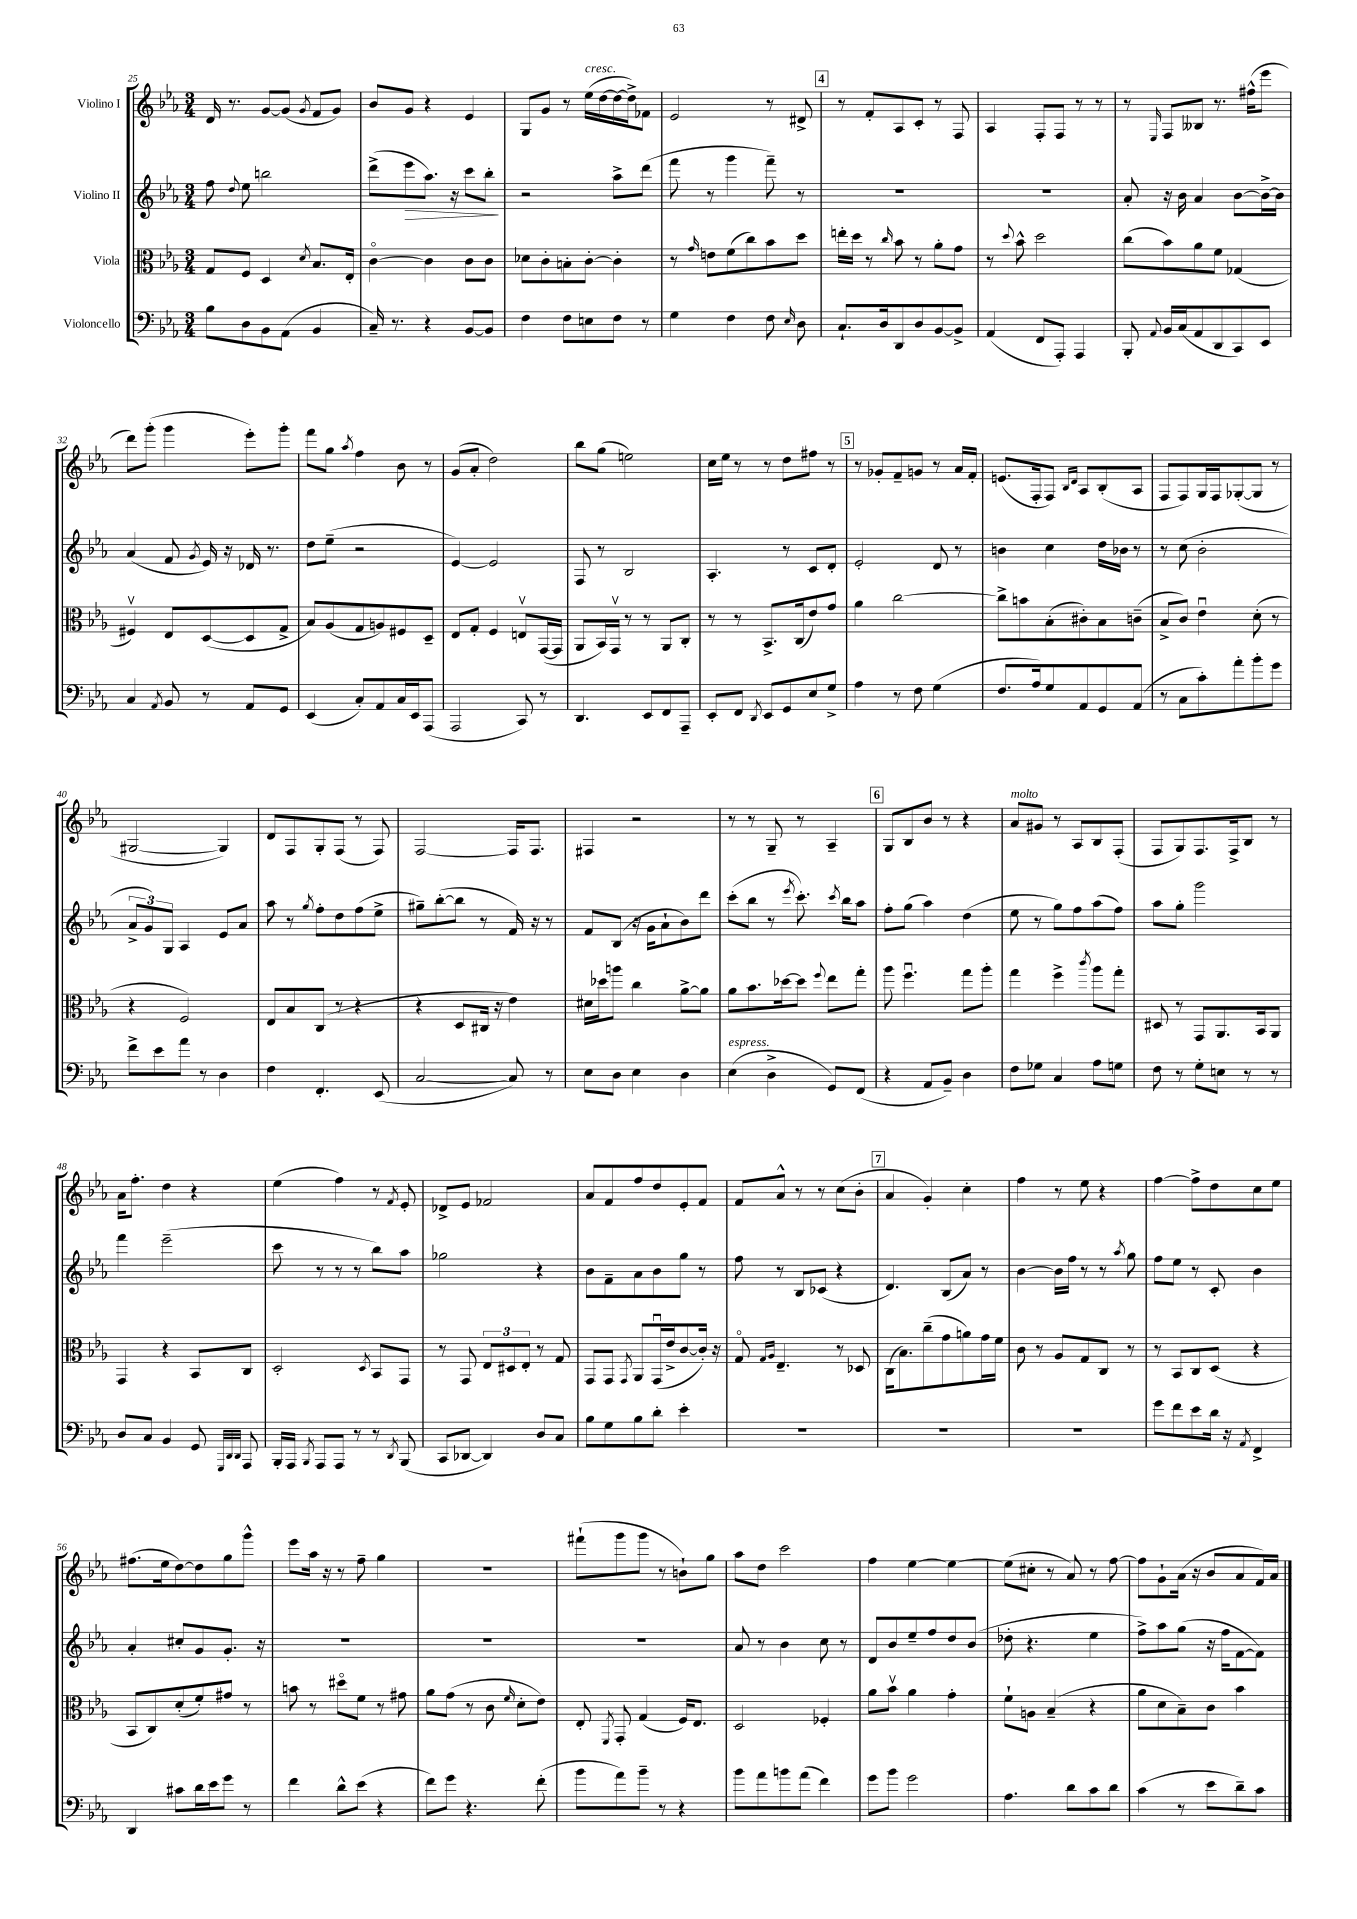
<<
\new StaffGroup <<
\new Staff = "s0" \with { instrumentName = "Violino I" } {
    \clef treble \key ees \major \numericTimeSignature \time 3/4
    \autoBeamOff d'16 r8. g'8[~ g'8]( \acciaccatura { g'8 } f'8[ g'8]) |
    bes'8[ g'8] r4 ees'4 |
    g8[ g'8] r8 ees''16[^\markup { \italic "cresc." }( d''16~ d''16~ d''16->) fes'8] |
    ees'2 r8 dis'8-> |
    \mark \markup { \box "4" } r8 f'8[-. aes8 c'8]-. r8 f8 |
    aes4 f8[-. f8] r8 r8 |
    r8 \grace { ees16 } f8[ beses8] r8. fis''16[-^( ees'''8] |
    d'''8[) g'''8]-.( g'''4 ees'''8[-.) g'''8]-. |
    f'''8[ g''8] \acciaccatura { aes''8 } f''4 bes'8 r8 |
    g'8[( aes'8]-. d''2) |
    bes''8[ g''8]( e''2) |
    c''16[ ees''16] r8 r8 d''8[ fis''8] r8 |
    \mark \markup { \box "5" } r8 ges'8[-. f'8-- g'8] r8 aes'16[ f'16]-. |
    e'8.[( f16-. f8]) \grace { bes16[ d'16] } aes8[ bes8-.( aes8] |
    f8[ f8) g16 f16 ges8~-.( ges8] r8 |
    gis2~ gis4) |
    d'8[ f8 g8-. f8]( r8 f8) |
    f2~ f16[ f8.] |
    fis4 r2 |
    r8 r8 g8-- r8 aes4-- |
    \mark \markup { \box "6" } g8[ bes8 bes'8] r8 r4 |
    aes'8[^\markup { \italic "molto" } gis'8] r8 aes8[ bes8 f8]-.( |
    f8[ g8) f8. f16-> bes8] r8 |
    aes'16[ f''8.]-. d''4 r4 |
    ees''4( f''4) r8 \acciaccatura { f'8 } ees'8-. |
    des'8[-> ees'8] fes'2 |
    aes'8[ f'8 f''8 d''8 ees'8-. f'8] |
    f'8[ aes'8]-^ r8 r8 c''8[( bes'8]-. |
    \mark \markup { \box "7" } aes'4 g'4-.) c''4-. |
    f''4 r8 ees''8 r4 |
    f''4~ f''8[-> d''8 c''8 ees''8] |
    fis''8.[( ees''16 d''8~) d''8 g''8 g'''8]-^ |
    ees'''8[ aes''16] r16 r8 f''8-- g''4 |
    R2. |
    fis'''8[-!( g'''8 g'''8] r8 b'8[-!) g''8] |
    aes''8[ d''8] c'''2 |
    f''4 ees''4~ ees''4~ |
    ees''8[( cis''8]-. r8 aes'8) r8 f''8~ |
    f''8[ g'8-! aes'16]( r16 bes'8[ aes'8 f'16) aes'16] \bar "|." |
}
\new Staff = "s1" \with { instrumentName = "Violino II" } {
    \clef treble \key ees \major \numericTimeSignature \time 3/4
    \autoBeamOff f''8 \appoggiatura { d''8 } ees''8 b''2 |
    d'''8[->( ees'''8\> aes''8.]) r16 c'''8[ bes''8]-.\! |
    r2 aes''8[-> d'''8]( |
    f'''8 r8 g'''4 f'''8--) r8 |
    \mark \markup { \box "4" } R2. |
    R2. |
    aes'8-. r16 bes'16 aes'4 bes'8[~ bes'16~-> bes'16] |
    aes'4( f'8 \acciaccatura { g'8 } ees'16) r16 des'16 r8. |
    d''8[ ees''8]--( r2 |
    ees'4~) ees'2 |
    f8 r8 bes2 |
    aes4.-. r8 c'8[ d'8]-. |
    \mark \markup { \box "5" } ees'2-. d'8 r8 |
    b'4 c''4 d''16[ bes'16] r8 |
    r8 c''8( bes'2-. |
    \tuplet 3/2 { aes'8[-> g'8) g8] } aes4 ees'8[ aes'8] |
    aes''8 r8 \acciaccatura { g''8 } f''8[-. d''8 f''8( ees''8]-> |
    gis''8[--) bes''8~-.( bes''8] r8 f'16) r16 r8 |
    f'8[ bes8]( r16 g'16[ aes'8-! bes'8) d'''8] |
    c'''8[-.( bes''8] r8 \acciaccatura { ees'''8 } c'''8.-.) \acciaccatura { c'''8 } bes''16[ aes''8] |
    \mark \markup { \box "6" } f''8[-. g''8]( aes''4) d''4( |
    ees''8 r8 g''8[) f''8 aes''8( f''8]) |
    aes''8[ g''8]-. g'''2 |
    f'''4 ees'''2--( |
    c'''8 r8 r8 r8 bes''8[) aes''8] |
    ges''2 r4 |
    bes'8[ f'8-- aes'8 bes'8 g''8] r8 |
    f''8 r8 bes8[ ces'8]( r4 |
    \mark \markup { \box "7" } d'4.) bes8[( aes'8]) r8 |
    bes'4~ bes'16[ f''16] r8 r8 \acciaccatura { aes''8 } g''8 |
    f''8[ ees''8] r8 c'8-. bes'4 |
    aes'4-. cis''8[-. g'8 g'8.]-. r16 |
    R2. |
    R2. |
    R2. |
    aes'8 r8 bes'4 c''8 r8 |
    d'8[ bes'8 ees''8-- f''8 d''8 bes'8]( |
    des''8-. r4. ees''4 |
    f''8[->) aes''8 g''8]( r16 f''16[ f'8~ f'8]) \bar "|." |
}
\new Staff = "s2" \with { instrumentName = "Viola" } {
    \clef alto \key ees \major \numericTimeSignature \time 3/4
    \autoBeamOff g8[ f8] d4 \acciaccatura { d'8 } bes8.[ ees16]-. |
    c'4~\flageolet c'4 c'8[ c'8] |
    des'8[ c'8-. b8-. c'8]~-. c'4-. |
    r8 \grace { g'16 } e'8[ f'8( c''8) bes'8 d''8] |
    \mark \markup { \box "4" } e''16[-. d''16] r8 \grace { c''16 } bes'8 r8 aes'8[-. g'8] |
    r8 \appoggiatura { d''8 } bes'8-^ d''2 |
    c''8[( bes'8) aes'8 f'8] ges4( |
    fis4\upbow) ees8[ d8~( d8 g8]-> |
    bes8[) aes8( g8 a8) fis8 d8]-- |
    ees8[ g8]-. f4 e8[\upbow g,16~( g,16] |
    aes,8[ bes,16) g,16]\upbow r8 r8 aes,8[ c8]-. |
    r8 r8 bes,8.[-> c16( ees'8) g'8] |
    \mark \markup { \box "5" } aes'4 c''2~ |
    c''8[-> b'8 bes8-.( cis'8-.) bes8 c'8]--( |
    bes8[-> c'8]) ees'4\downbow d'8-.( r8 |
    r4 f2) |
    ees8[ bes8 c8]( r8 r4 |
    r4 d8[ cis16] r16 ees'4) |
    dis'16[ des''16 a''8] c''4 aes'8[~-> aes'8] |
    aes'8[ bes'8. des''16~ des''8] \appoggiatura { f''8 } ees''8[ g''8]-. |
    \mark \markup { \box "6" } aes''8 f''4.\downbow g''8[ aes''8]-. |
    g''4 f''4-> \acciaccatura { c'''8 } aes''8[ g''8]-. |
    dis8 r8 g,8[ aes,8. bes,16 aes,8] |
    g,4 r4 bes,8[ c8] |
    d2-. \acciaccatura { d8 } bes,8[ g,8] |
    r8 g,8 \tuplet 3/2 { ees8[ dis8 ees8]-. } r8 g8 |
    g,8[ g,8] \acciaccatura { g,8 } aes,8[ g,16\downbow( ees'16-> c'8~ c'16]-.) r16 |
    g8\flageolet \grace { g16[ aes16] } ees4.-- r8 des8 |
    \mark \markup { \box "7" } c16[( bes8.) c''8--( g'8 a'8) g'16 f'16] |
    c'8 r8 aes8[ g8 c8] r8 |
    r8 bes,8[ c8 d8]( r4 |
    bes,8[ c8) d'8-.( f'8-.) gis'8] r8 |
    b'8 r8 dis''8[\flageolet f'8] r8 gis'8 |
    aes'8[ g'8]( r8 c'8 \grace { f'16 } d'8[-. ees'8]) |
    ees8-. \acciaccatura { f,8 } g,8-. g4( f16[) ees8.] |
    d2 fes4-. |
    aes'8[ bes'8]\upbow aes'4 g'4-. |
    f'8[-! a8] bes4--( r4 |
    aes'8[ d'8 bes8--) c'8] bes'4 \bar "|." |
}
\new Staff = "s3" \with { instrumentName = "Violoncello" } {
    \clef bass \key ees \major \numericTimeSignature \time 3/4
    \autoBeamOff bes8[ d8 bes,8 aes,8]( bes,4 |
    c16--) r8. r4 bes,8[~ bes,8] |
    f4 f8[ e8 f8] r8 |
    g4 f4 f8 \grace { ees16 } d8 |
    \mark \markup { \box "4" } c8.[-! d16 d,8 d8 bes,8~ bes,8]-> |
    aes,4( f,8[ aes,,8]-.) aes,,4 |
    bes,,8-. \appoggiatura { aes,8 } bes,16[ c16( aes,8 d,8 c,8) ees,8] |
    c4 \acciaccatura { aes,8 } bes,8 r8 aes,8[ g,8] |
    ees,4( c8[-.) aes,8 c16 ees,16 aes,,8]( |
    aes,,2 c,8) r8 |
    d,4. ees,8[ f,8 aes,,8]-- |
    ees,8[-. f,8] \acciaccatura { d,8 } ees,8[ g,8 ees8 g8]-> |
    \mark \markup { \box "5" } aes4 r8 f8 g4( |
    f8.[ aes16) g8 aes,8 g,8 aes,8]( |
    r8 c8[ c'8-.) aes'8-. bes'8-. g'8] |
    f'8[-> ees'8 aes'8] r8 d4 |
    f4 f,4.-. ees,8( |
    c2~ c8) r8 |
    ees8[ d8] ees4 d4 |
    ees4^\markup { \italic "espress." }( d4-> g,8[) f,8]( |
    \mark \markup { \box "6" } r4 aes,8[ bes,8]--) d4 |
    f8[ ges8] c4 aes8[ g8] |
    f8 r8 g8[-. e8] r8 r8 |
    d8[ c8] bes,4 g,8 \grace { g,,32[ d,32 d,32] } aes,,8 |
    bes,,16[-. aes,,16] \acciaccatura { bes,,8 } aes,,8[ aes,,8] r8 r8 \acciaccatura { d,8 } bes,,8( |
    c,8[ des,8]~ des,4) d8[ c8] |
    bes8[ g8 bes8 d'8]-. ees'4-. |
    R2. |
    \mark \markup { \box "7" } R2. |
    R2. |
    g'8[ f'8 ees'8 d'16] r16 \acciaccatura { aes,8 } f,4-> |
    d,4 cis'8[ d'16 ees'16 g'8] r8 |
    f'4 d'8[-^ ees'8]( r4 |
    f'8[) g'8] r4. f'8-.( |
    bes'8[ aes'8) bes'8]-- r8 r4 |
    bes'8[ aes'8 b'8 aes'8]( f'4) |
    g'8[ bes'8] g'2 |
    aes4. d'8[ c'8 d'8] |
    c'4( r8 ees'8[ d'8--) c'8] \bar "|." |
}
>>
>>
\layout { \context { \Score currentBarNumber = #25 } }
